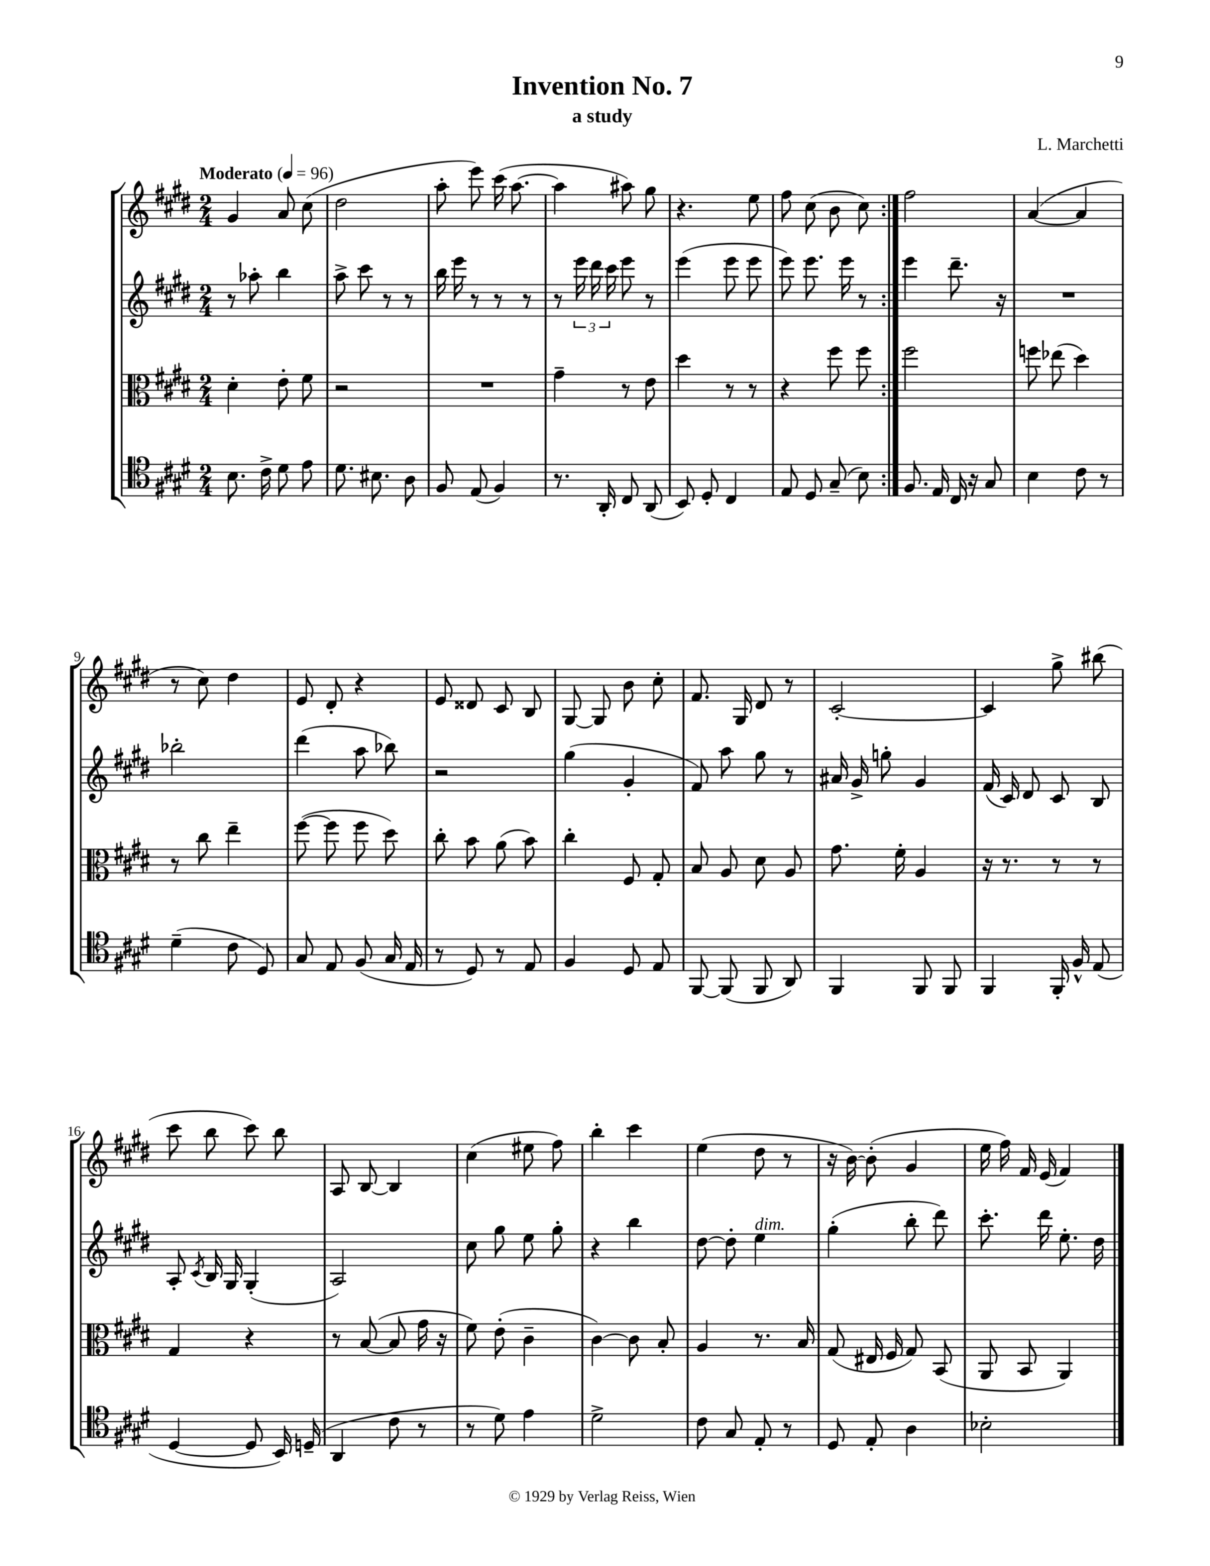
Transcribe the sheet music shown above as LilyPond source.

\header { title = "Invention No. 7" composer = "L. Marchetti" subtitle = "a study" }
<<
\new StaffGroup <<
\new Staff = "s0" {
    \clef treble \key e \major \numericTimeSignature \time 2/4 \tempo "Moderato" 4 = 96
    \autoBeamOff \repeat volta 2 { gis'4 a'8 cis''8( |
    dis''2 |
    a''8-. e'''8) cis'''16( a''8.~ |
    a''4 ais''8) gis''8 |
    r4. e''8 |
    fis''8 cis''8( b'8 cis''8) | }
    fis''2 |
    a'4~( a'4 |
    r8 cis''8) dis''4 |
    e'8 dis'8-. r4 |
    e'8 disis'8 cis'8 b8 |
    gis8~ gis8 b'8 cis''8-. |
    fis'8. gis16 dis'8 r8 |
    cis'2~-. |
    cis'4 gis''8-> bis''8( |
    cis'''8 b''8 cis'''8) b''8 |
    a8 b8~ b4 |
    cis''4( eis''8 fis''8) |
    b''4-. cis'''4 |
    e''4( dis''8 r8 |
    r16 b'16~) b'8-.( gis'4 |
    e''16 fis''16) fis'16 e'16( fis'4) \bar "|." |
}
\new Staff = "s1" {
    \clef treble \key e \major \numericTimeSignature \time 2/4
    \autoBeamOff \repeat volta 2 { r8 aes''8-. b''4 |
    a''8-> cis'''8 r8 r8 |
    b''16 e'''16 r8 r8 r8 |
    r8 \tuplet 3/2 { e'''16 dis'''16 cis'''16 } e'''8 r8 |
    e'''4( e'''8 e'''8 |
    e'''8) e'''8. e'''16 r8 | }
    e'''4 dis'''8.-- r16 |
    R2 |
    bes''2-. |
    dis'''4( a''8 bes''8) |
    r2 |
    gis''4( gis'4-. |
    fis'8) a''8 gis''8 r8 |
    ais'16 gis'16-> g''8-. gis'4 |
    fis'16( cis'16) dis'8 cis'8 b8 |
    a8-. \acciaccatura { cis'8 } b16 gis16 gis4-.( |
    a2) |
    cis''8 gis''8 e''8 gis''8-. |
    r4 b''4 |
    dis''8~ dis''8-. e''4^\markup { \italic "dim." } |
    gis''4-.( b''8-. dis'''8) |
    cis'''8.-. dis'''16 e''8.-. dis''16 \bar "|." |
}
\new Staff = "s2" {
    \clef alto \key e \major \numericTimeSignature \time 2/4
    \autoBeamOff \repeat volta 2 { dis'4-. e'8-. fis'8 |
    r2 |
    R2 |
    gis'4-- r8 e'8 |
    dis''4 r8 r8 |
    r4 fis''8 fis''8 | }
    fis''2 |
    f''8 ees''8( dis''4) |
    r8 cis''8 e''4-- |
    fis''8~( fis''8 fis''8 dis''8) |
    cis''8-. b'8 a'8( b'8) |
    cis''4-. fis8 gis8-. |
    b8 a8 dis'8 a8 |
    gis'8. fis'16-. a4 |
    r16 r8. r8 r8 |
    gis4 r4 |
    r8 b8~( b8 gis'16 r16 |
    fis'8) e'8-.( cis'4-- |
    cis'4~) cis'8 b8-. |
    a4 r8. b16 |
    gis8( eis16 fis16 gis8) b,8( |
    a,8 b,8 a,4) \bar "|." |
}
\new Staff = "s3" {
    \clef tenor \key e \major \numericTimeSignature \time 2/4
    \autoBeamOff \repeat volta 2 { b8. cis'16-> dis'8 e'8 |
    dis'8. bis8. a8 |
    fis8 e8( fis4) |
    r8. a,16-. cis8 a,8( |
    b,8) dis8-. cis4 |
    e8 dis8 gis8--( b8) | }
    fis8. e16 cis16 r16 gis8 |
    b4 cis'8 r8 |
    dis'4--( cis'8 dis8) |
    gis8 e8 fis8( gis16 e16 |
    r8 dis8) r8 e8 |
    fis4 dis8 e8 |
    fis,8~ fis,8( fis,8 a,8) |
    fis,4 fis,8 fis,8 |
    fis,4 fis,16-. fis16-^ e8( |
    dis4~ dis8 b,16) d16--( |
    a,4 cis'8 r8 |
    r8 dis'8) e'4 |
    dis'2-> |
    cis'8 gis8 e8-. r8 |
    dis8 e8-. a4 |
    bes2-. \bar "|." |
}
>>
>>
